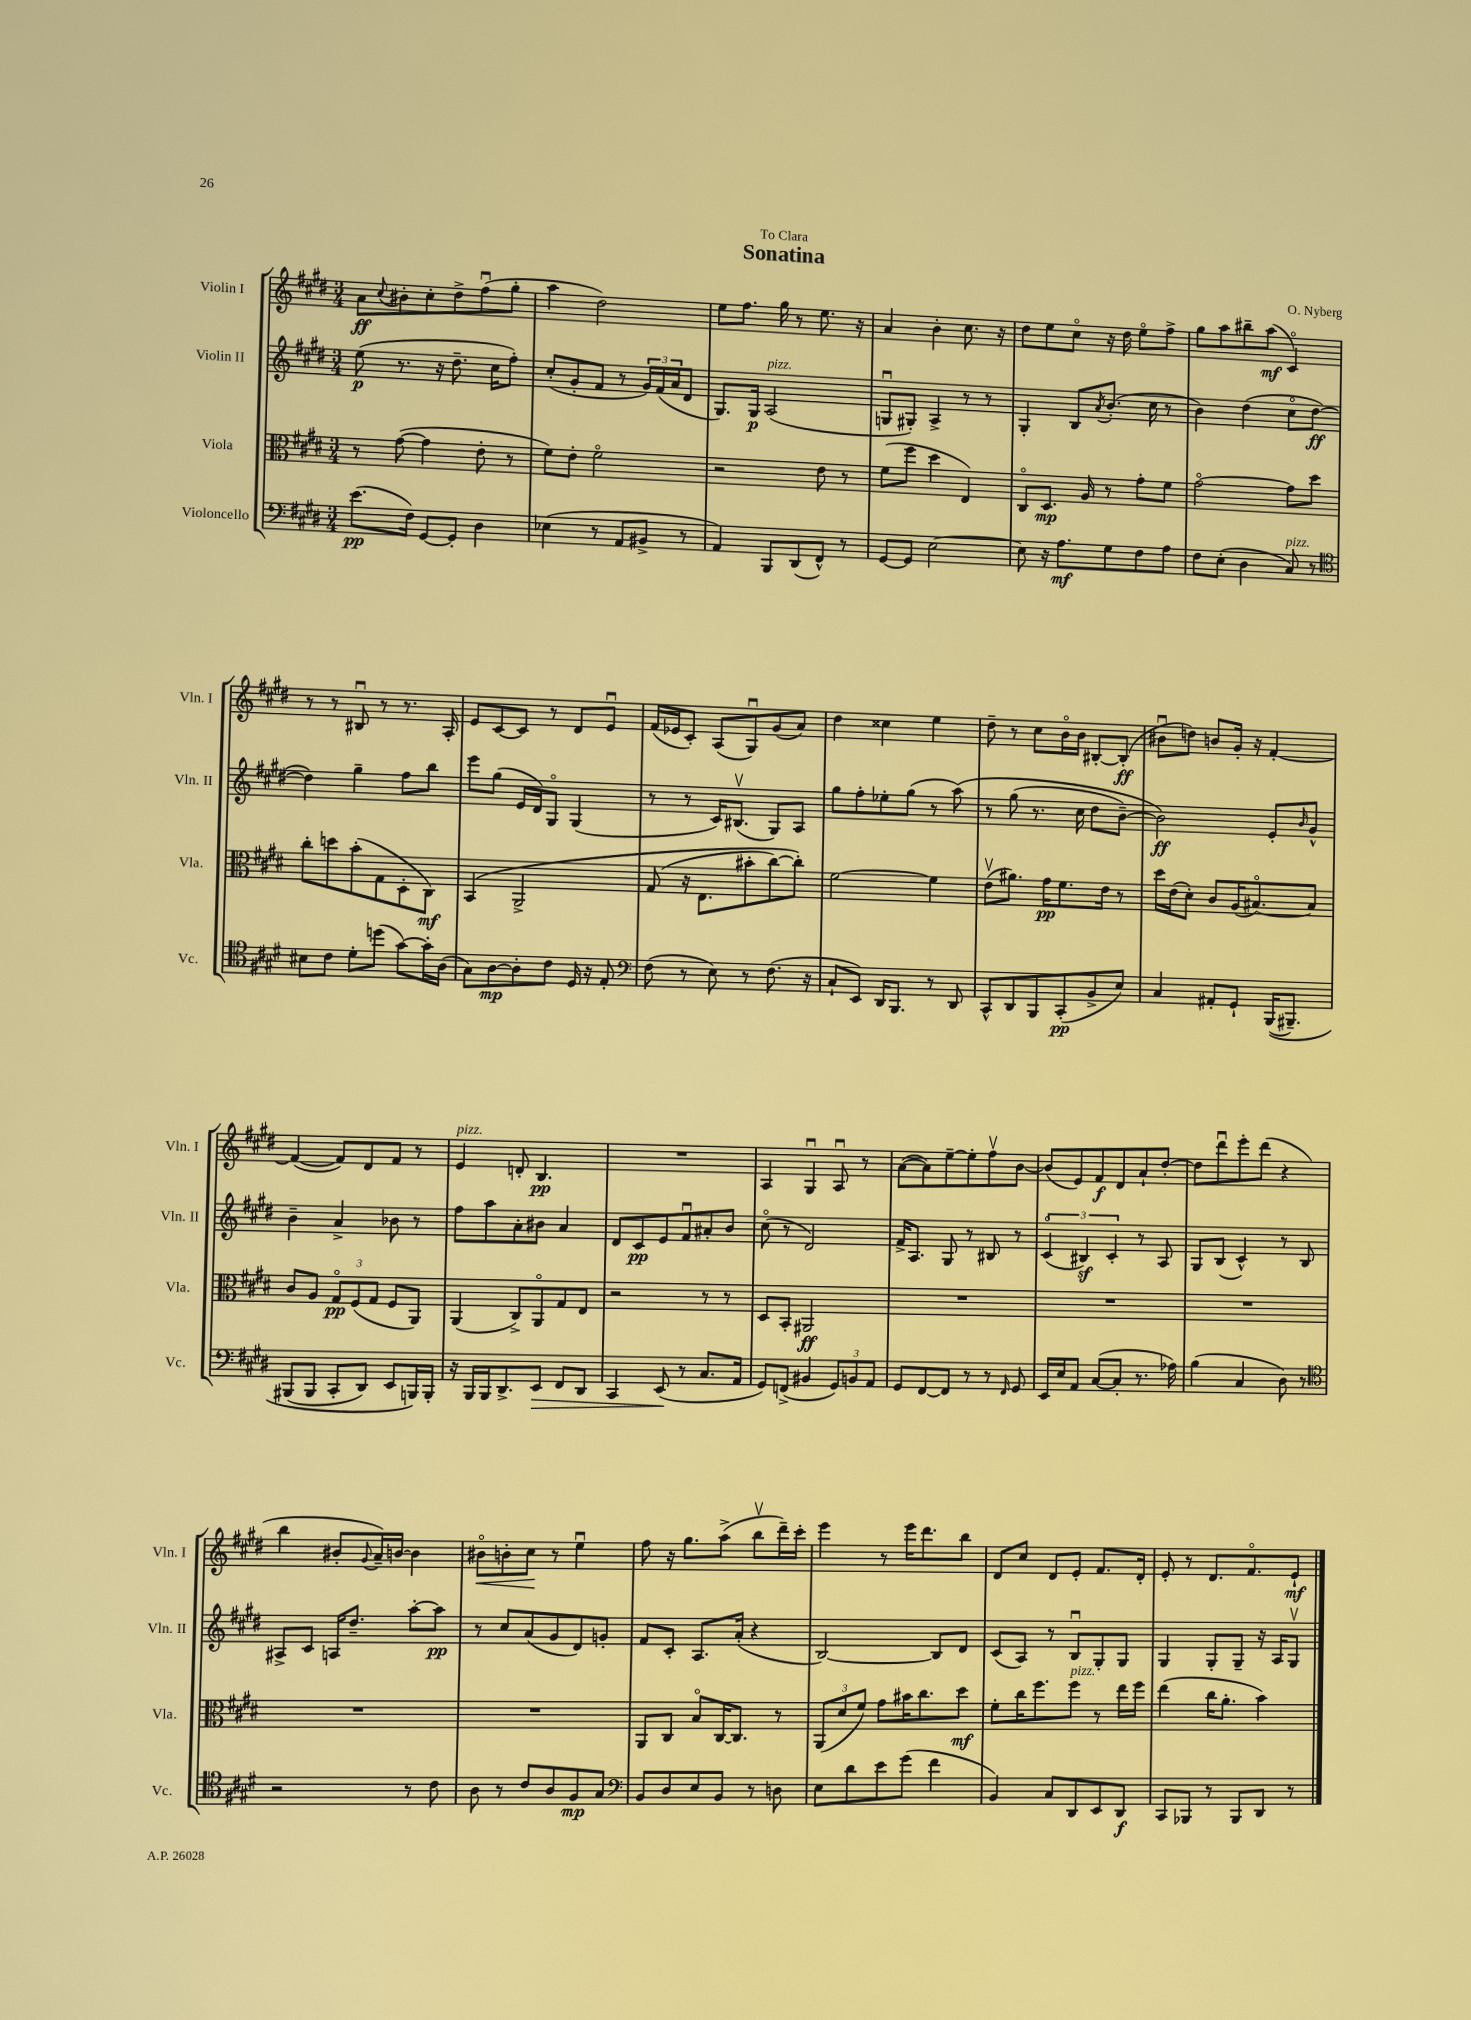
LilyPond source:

\header { title = "Sonatina" composer = "O. Nyberg" dedication = "To Clara" }
<<
\new StaffGroup <<
\new Staff = "s0" \with { instrumentName = "Violin I" shortInstrumentName = "Vln. I" } {
    \clef treble \key e \major \numericTimeSignature \time 3/4
    a'8\ff \appoggiatura { cis''8 } bis'8-. cis''8-. dis''8-> fis''8\downbow( gis''8-. |
    a''4 dis''2) |
    e''8 fis''8. gis''16 r8 e''8. r16 |
    a'4 b'4-. cis''8. r16 |
    dis''8 e''8 cis''8\flageolet r16 dis''16 e''8\flageolet fis''8-> |
    gis''8 a''8 bis''8-- a''8\mf( cis'4\flageolet) |
    r8 r8 bis8\downbow r8 r8. a16-. |
    e'8 cis'8~ cis'8 r8 dis'8 e'8\downbow |
    fis'16( ees'16 cis'8-.) a8( gis8\downbow) gis'8( a'8) |
    dis''4 cisis''4 e''4 |
    dis''8-- r8 cis''8 b'16\flageolet b'16 bis8~-. bis8-.\ff( |
    bis'8\downbow d''8) b'8 gis'16-. r16 fis'4~-. |
    fis'4~( fis'8) dis'8 fis'8 r8 |
    e'4^\markup { \italic "pizz." } d'8-. b4.\pp |
    R2. |
    a4 gis4\downbow a8\downbow r8 |
    a'8~( a'8) e''8~-- e''8-. fis''8\upbow b'8~ |
    b'8( e'8) fis'8\f dis'8 a'8-! dis''8~-. |
    dis''8 dis'''8\downbow e'''8-. dis'''8( r4 |
    b''4 bis'8-. \appoggiatura { gis'8 } a'16--) b'16~ b'4 |
    bis'8\flageolet\< b'8-. cis''8\! r8 e''4\downbow |
    fis''8 r16 gis''8. a''8->( b''8\upbow dis'''16--) cis'''16-. |
    e'''4 r8 e'''16 dis'''8. b''8 |
    dis'8 cis''8 dis'8 e'8-. fis'8. dis'16-. |
    e'8-. r8 dis'8. fis'8.\flageolet e'8-!\mf \bar "|." |
}
\new Staff = "s1" \with { instrumentName = "Violin II" shortInstrumentName = "Vln. II" } {
    \clef treble \key e \major \numericTimeSignature \time 3/4
    e''8\p( r8. r16 dis''8.-- cis''16 fis''8-.) |
    cis''8-.( gis'8-. fis'8 r8 \tuplet 3/2 { gis'16) fis'16( a'16 } dis'8 |
    gis8.) gis16\p a2^\markup { \italic "pizz." }( |
    g8\downbow gis8-.) a4-> r8 r8 |
    gis4-. b8 \acciaccatura { a'8 } b'8.-.( cis''16 r8 |
    b'4) dis''4( cis''8\flageolet dis''8~\ff |
    dis''4) gis''4-- fis''8 b''8 |
    e'''8 gis''8( e'16 dis'16) gis8\flageolet gis4( |
    r8 r8 cis'16) bis8.\upbow( gis8) a8 |
    gis''8 fis''8-. ees''8-. gis''8( r8 a''8)\( |
    r8 gis''8( r8. cis''16 dis''8 b'8~--) |
    b'2\ff\) e'8-. \grace { b'16 } gis'8-^ |
    b'4-- a'4-> bes'8 r8 |
    fis''8 a''8 a'8-. bis'8 a'4 |
    dis'8 cis'8\pp e'8 fis'8\downbow ais'8-. b'8 |
    cis''8\flageolet( r8 dis'2) |
    fis'16-> a8. gis8 r8 bis8 r8 |
    \tuplet 3/2 { cis'4\flageolet( bis4\sf) cis'4-. } r8 a8 |
    gis8 b8( cis'4-^) r8 b8 |
    ais8-> cis'8 a16 dis''8.-- a''8~-. a''8\pp |
    r8 cis''8 a'8( gis'8 dis'8) g'8-. |
    fis'8 cis'8-. a8. a'16-.( r4 |
    b2~) b8 dis'8 |
    cis'8( a8) r8 b8\downbow gis8-. gis8 |
    gis4 gis8-. gis8-- r16 a16 gis8\upbow \bar "|." |
}
\new Staff = "s2" \with { instrumentName = "Viola" shortInstrumentName = "Vla." } {
    \clef alto \key e \major \numericTimeSignature \time 3/4
    r8 gis'8~( gis'4 e'8-. r8 |
    fis'8) e'8-. fis'2\flageolet |
    r2 e'8 r8 |
    fis'8( fis''8 dis''4 e4) |
    cis8\flageolet dis8.\mp a16 r8 gis'8-. fis'8 |
    gis'2~\flageolet gis'8 dis''8 |
    cis''8-. d''8 b'8-.( gis8 dis8-. cis8\mf) |
    b,4\( a,2-> |
    gis8( r16 e8. bis'8-. cis''8~) cis''8-.\) |
    fis'2~ fis'4 |
    e'8\upbow( ais'8.) gis'16\pp fis'8. e'16 r8 |
    dis''16 e'16( dis'8-.) cis'8 a16( bis8.~\flageolet) bis8 |
    cis'8 a8 \tuplet 3/2 { gis8\flageolet\pp fis8( gis8 } fis8 a,8) |
    a,4( cis8->) a,8\flageolet gis8 e8 |
    r2 r8 r8 |
    dis8 b,8-. ais,2\ff |
    R2. |
    R2. |
    R2. |
    R2. |
    R2. |
    a,8 cis8 b8\flageolet cis16~ cis8. r8 |
    \tuplet 3/2 { a,8( dis'8 fis'8) } gis'8 bis'16 cis''8. dis''8\mf |
    fis'8-. cis''16 fis''8. fis''8^\markup { \italic "pizz." } r8 e''16 fis''16 |
    e''4( cis''16 a'8.-. b'4) \bar "|." |
}
\new Staff = "s3" \with { instrumentName = "Violoncello" shortInstrumentName = "Vc." } {
    \clef bass \key e \major \numericTimeSignature \time 3/4
    e'8.\pp( fis16) gis,8~ gis,8-. dis4 |
    ees4( r8 a,8 bis,8-> r8 |
    a,4) b,,8 dis,8( fis,8-^) r8 |
    gis,8~ gis,8 e2~ |
    e8 r16 a8.\mf gis8 fis8 a8 |
    fis8 e8-.( dis4 cis8^\markup { \italic "pizz." }) r8 |
    \clef tenor bis8 cis'8 dis'8-. d''8( gis'8~) gis'16-. a16( |
    gis8) a8~\mp a8-. cis'8 dis16 r16 e8-. |
    \clef bass fis8( r8 e8) r8 fis8.( r16 |
    cis8-! e,8) dis,16 b,,8. r8 dis,8 |
    cis,8-^ dis,8 b,,8 cis,8-.\pp( b,8-> e8) |
    cis4 ais,8-. gis,8-! b,,16(\( bis,,8.--) |
    bis,,8( bis,,8 cis,8-. dis,8) e,8 b,,16\) b,,16-. |
    r16 b,,16 b,,16 dis,8.-> e,8\> fis,8 dis,8 |
    cis,4 e,8\!( r8 cis8. a,16 |
    gis,8) f,8->( bis,4 \tuplet 3/2 { gis,8) b,8 a,8 } |
    gis,8 fis,8~ fis,8 r8 r8 \grace { fis,16 } gis,8 |
    e,16 e16 a,8 cis8~( cis8-. r8. aes16) |
    b4( cis4 dis8) r8 |
    \clef tenor r2 r8 cis'8 |
    a8 r8 cis'8 a8 fis8\mp gis8 |
    \clef bass b,8 dis8 e8 b,8 r8 d8 |
    e8 dis'8 e'8 gis'8( fis'4 |
    b,4) cis8 dis,8 e,8 dis,8\f |
    cis,8 bes,,8 r8 bes,,8 dis,8 r8 \bar "|." |
}
>>
>>
\layout { \context { \Score \remove "Bar_number_engraver" } }
